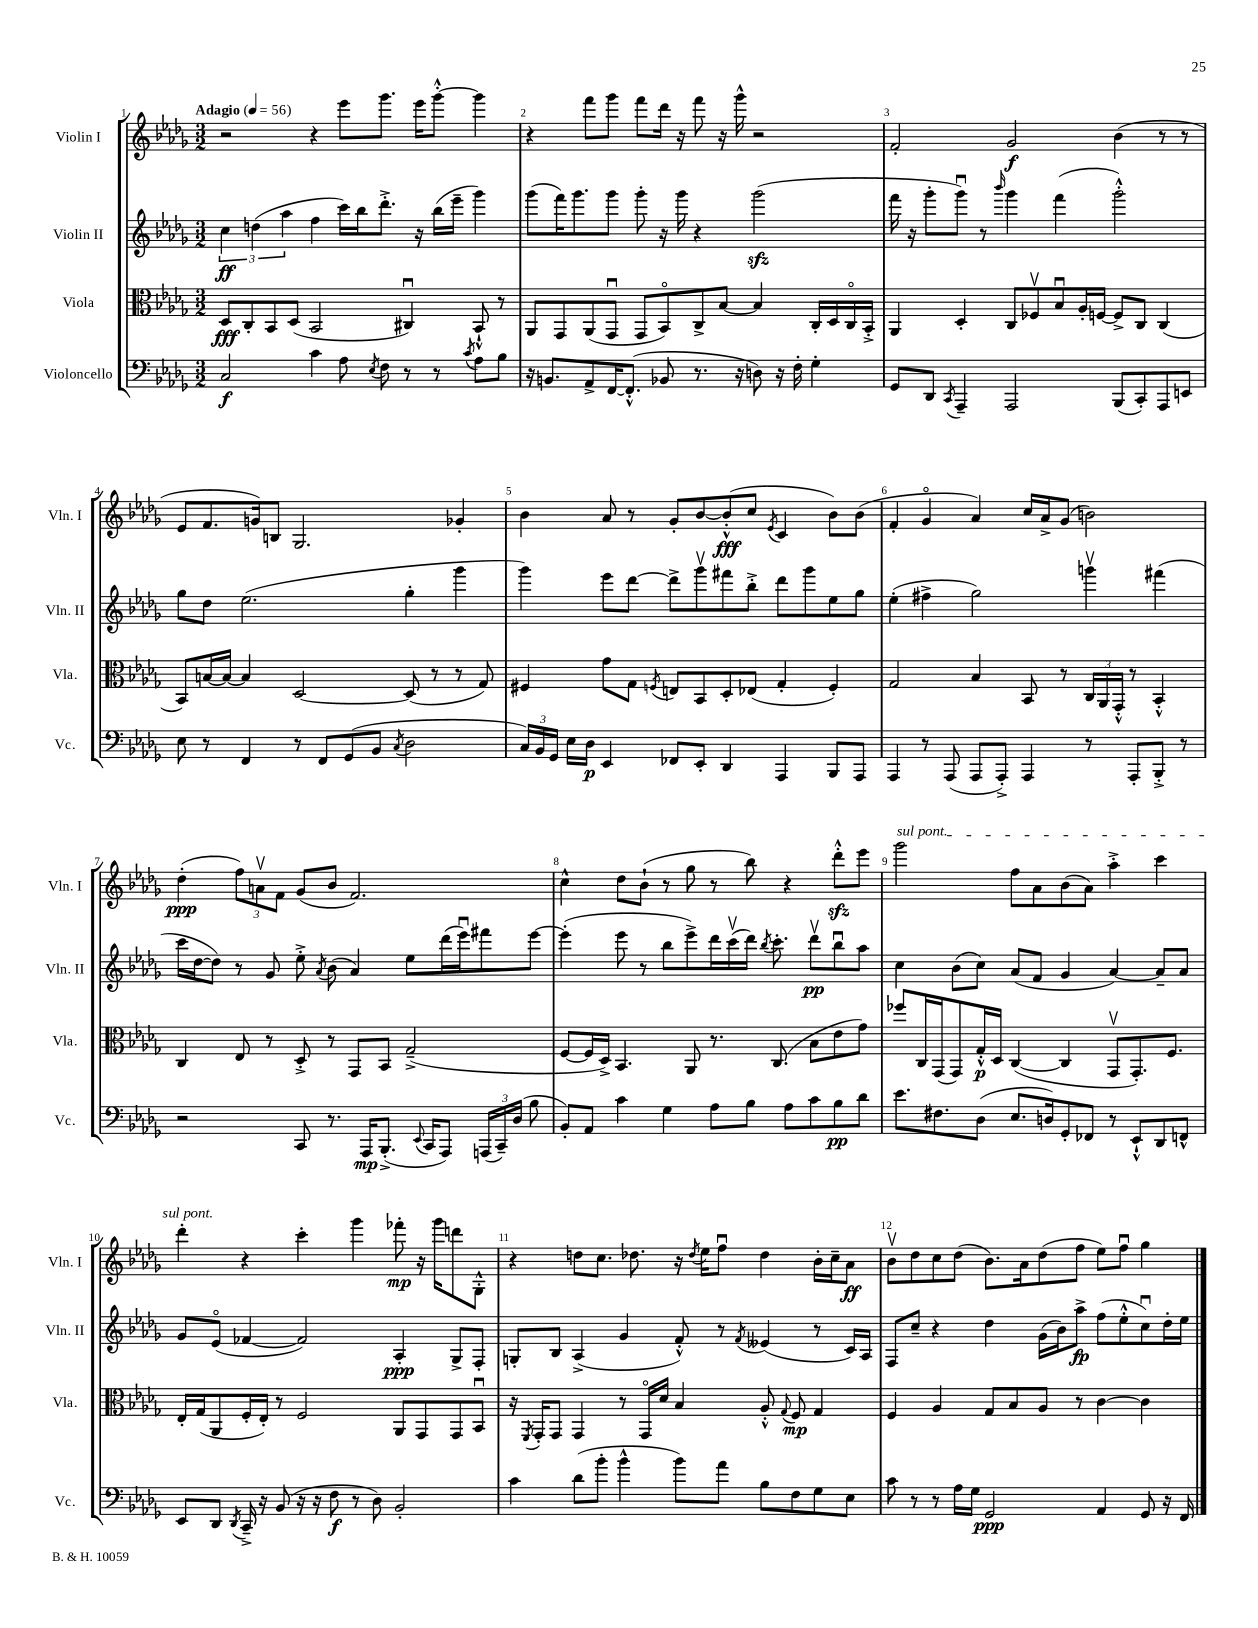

**kern	**dynam	**kern	**dynam	**kern	**dynam	**kern	**dynam
*part4	*part4	*part3	*part3	*part2	*part2	*part1	*part1
*staff4	*staff4	*staff3	*staff3	*staff2	*staff2	*staff1	*staff1
*I"Violoncello	*	*I"Viola	*	*I"Violin II	*	*I"Violin I	*
*I'Vc.	*	*I'Vla.	*	*I'Vln. II	*	*I'Vln. I	*
*clefF4	*	*clefC3	*	*clefG2	*	*clefG2	*
*k[b-e-a-d-g-]	*	*k[b-e-a-d-g-]	*	*k[b-e-a-d-g-]	*	*k[b-e-a-d-g-]	*
*M3/2	*	*M3/2	*	*M3/2	*	*M3/2	*
*MM56	*	*MM56	*	*MM56	*	*MM56	*
=1	=1	=1	=1	=1	=1	=1	=1
!	!	!	!	!	!	!LO:TX:a:B:t=Adagio	!
2C/	f	8D-/L	fff	6cc\	ff	2r	.
.	.	8C'/	.	.	.	.	.
.	.	.	.	(6ddn\	.	.	.
.	.	8BB-/	.	.	.	.	.
.	.	.	.	6aa-\	.	.	.
.	.	(8D-/J	.	.	.	.	.
4c\	.	2BB-/	.	4ff\	.	4r	.
8A-\	.	.	.	16ccc\LL)	.	8eee-\L	.
.	.	.	.	16bb-\J	.	.	.
8qE-/	.	.	.	.	.	.	.
8F\	.	.	.	8.ddd-'^\J	.	8.ggg-\J	.
8r	.	4C#Xu/)	.	.	.	.	.
.	.	.	.	16r	.	16eee-\KL	.
8r	.	.	.	(16bb-\LL	.	[8ggg-'^^\J	.
.	.	.	.	16eee-~\JJ	.	.	.
8qc/	.	.	.	.	.	.	.
8A-\L	.	8BB-`^^/	.	4ggg-\)	.	4ggg-\]	.
8B-\J	.	8r	.	.	.	.	.
=2	=2	=2	=2	=2	=2	=2	=2
16r	.	8AA-/L	.	(8ggg-\L	.	4r	.
8.BBn/L	.	.	.	.	.	.	.
.	.	8GG-/	.	16fff\K)	.	.	.
.	.	.	.	8.ggg-\	.	.	.
8AA-^/	.	(8AA-/	.	.	.	8fff\L	.
[16FF/K	.	8GG-u/J	.	8ggg-\J	.	8ggg-\J	.
(8.FF'^^/J]	.	.	.	.	.	.	.
.	.	8GG-/L	.	8ggg-'\	.	8fff\L	.
8BB-X/	.	8BB-/)	.	16r	.	16ddd-\Jk	.
.	.	.	.	16ggg-\	.	16r	.
8.r	.	8C^/	.	4r	.	8fff\	.
.	.	[8B-/J	.	.	.	16r	.
16r	.	.	.	.	.	16ggg-^^\	.
8Dn\)	.	4B-/]	.	(2ggg-zz\	.	2r	.
16r	.	.	.	.	.	.	.
16F'\	.	.	.	.	.	.	.
4G-'\	.	16C'/LL	.	.	.	.	.
.	.	16D-/	.	.	.	.	.
.	.	16C/	.	.	.	.	.
.	.	16BB-'^/JJ	.	.	.	.	.
=3	=3	=3	=3	=3	=3	=3	=3
8GG-/L	.	4AA-/	.	16fff\	.	2f'/	.
.	.	.	.	16r	.	.	.
8DD-/J	.	.	.	8ggg-'\L	.	.	.
8qCC/	.	.	.	.	.	.	.
4AAA-~/	.	4D-'/	.	8ggg-u\J)	.	.	.
.	.	.	.	8r	.	.	.
.	.	.	.	16qqbbb-/	.	.	.
2AAA-/	.	8C/L	.	4ggg-\	.	2g-/	f
.	.	8F-Xv/	.	.	.	.	.
.	.	8B-u/	.	(4fff\	.	.	.
.	.	16A-'/L	.	.	.	.	.
.	.	[16Fn/JJ	.	.	.	.	.
(8BBB-/L	.	8F^/L]	.	2ggg-'^^\)	.	(4b-\	.
8CC'/)	.	8C/J	.	.	.	.	.
8AAA-/	.	(4C/	.	.	.	8r	.
8EEn/J	.	.	.	.	.	8r	.
!!LO:LB:g=z
=4	=4	=4	=4	=4	=4	=4	=4
8E-\	.	8BB-/L)	.	8gg-\L	.	8e-/L	.
8r	.	[16Bn/L	.	8dd-\J	.	8.f/	.
.	.	16B/JJ_	.	.	.	.	.
4FF/	.	4B/]	.	(2.ee-\	.	.	.
.	.	.	.	.	.	16gn/k)	.
.	.	.	.	.	.	8Bn/J	.
8r	.	[2D-/	.	.	.	2.G-/	.
8FF/L	.	.	.	.	.	.	.
(8GG-/	.	.	.	.	.	.	.
8BB-/J	.	.	.	.	.	.	.
8qC/	.	.	.	.	.	.	.
2D-\	.	(8D-/]	.	4gg-'\	.	.	.
.	.	8r	.	.	.	.	.
.	.	8r	.	4ggg-\	.	4g-X'/	.
.	.	8G-/)	.	.	.	.	.
=5	=5	=5	=5	=5	=5	=5	=5
24C/LL)	.	4F#X/	.	4ggg-\)	.	4b-\	.
24BB-/	.	.	.	.	.	.	.
24GG-/JJ	.	.	.	.	.	.	.
16E-\LL	.	.	.	.	.	.	.
16D-\JJ	p	.	.	.	.	.	.
4EE-/	.	8g-\L	.	8eee-\L	.	8a-/	.
.	.	8G-\J	.	[8ddd-\J	.	8r	.
.	.	8qFn/	.	.	.	.	.
8FF-X/L	.	8En/L	.	8ddd-^\L]	.	8g-'/L	.
8EE-'/J	.	8BB-/	.	8ggg-v\	.	[8b-/	.
4DD-/	.	8D-'/	.	8fff#X\	.	(8b-'^^/]	fff
.	.	(8E-X/J	.	8bb-'^\J	.	8cc/J	.
.	.	.	.	.	.	8qe-/	.
4AAA-/	.	4G-'/	.	8ddd-\L	.	4c/	.
.	.	.	.	8ggg-\	.	.	.
8BBB-/L	.	4F'/)	.	8ee-\	.	8b-\L)	.
8AAA-/J	.	.	.	8gg-\J	.	(8b-\J	.
=6	=6	=6	=6	=6	=6	=6	=6
4AAA-/	.	2G-/	.	(4ee-'\	.	4f'/	.
8r	.	.	.	4ff#X^\	.	4g-/	.
(8AAA-/	.	.	.	.	.	.	.
8AAA-/L	.	4B-/	.	2gg-\)	.	4a-/)	.
8AAA-'^/J)	.	.	.	.	.	.	.
4AAA-/	.	8BB-/	.	.	.	16cc/LL	.
.	.	.	.	.	.	16a-^/J	.
.	.	8r	.	.	.	(8g-/J	.
8r	.	24C/LL	.	4gggnv\	.	2bn\)	.
.	.	24AA-/	.	.	.	.	.
.	.	24GG-'^^/JJ	.	.	.	.	.
8AAA-'/L	.	8r	.	.	.	.	.
8BBB-'^/J	.	4BB-'^^/	.	(4fff#X\	.	.	.
8r	.	.	.	.	.	.	.
!!LO:LB:g=z
=7	=7	=7	=7	=7	=7	=7	=7
2r	.	4C/	.	16ccc\LL	.	(4dd-'\	ppp
.	.	.	.	[16dd-\J	.	.	.
.	.	.	.	8dd-\J])	.	.	.
.	.	8E-/	.	8r	.	12ff\L)	.
.	.	.	.	.	.	12anv\	.
.	.	8r	.	8g-/	.	.	.
.	.	.	.	.	.	12f\J	.
8CC/	.	8D-'^/	.	8ee-'^\	.	(8g-/L	.
.	.	.	.	8qa-/	.	.	.
8.r	.	8r	.	(8b-\	.	8b-/J	.
.	.	8GG-/L	.	4a-/)	.	2.f/)	.
16AAA-/KL	mp	.	.	.	.	.	.
(8.BBB-'^/J	.	8BB-/J	.	.	.	.	.
.	.	(2G-~^/	.	8ee-\L	.	.	.
8qqEE-/	.	.	.	.	.	.	.
16CC/KL	.	.	.	.	.	.	.
8AAA-/J)	.	.	.	(16ddd-\L	.	.	.
.	.	.	.	16eee-u\J)	.	.	.
(24AAAn/LL	.	.	.	8fff#X\	.	.	.
24CC~/)	.	.	.	.	.	.	.
(24D-/JJ	.	.	.	.	.	.	.
8B-\	.	.	.	[8eee-\J	.	.	.
=8	=8	=8	=8	=8	=8	=8	=8
8BB-'/L)	.	[8F/L	.	(4eee-'\]	.	4cc^^\	.
8AA-/J	.	16F/L]	.	.	.	.	.
.	.	16D-^/JJ)	.	.	.	.	.
4c\	.	4.BB-/	.	8eee-\	.	8dd-\L	.
.	.	.	.	8r	.	(8b-`\J	.
4G-\	.	.	.	8bb-\L	.	8r	.
.	.	8AA-/	.	8eee-^\)	.	8gg-\	.
8A-\L	.	8.r	.	16ddd-\L	.	8r	.
.	.	.	.	(16cccv\	.	.	.
8B-\J	.	.	.	16ddd-\JJ)	.	8bb-\)	.
.	.	.	.	8qbb-/	.	.	.
.	.	(8.C/	.	8.ccc'\	.	.	.
8A-\L	.	.	.	.	.	4r	.
8c\	.	8B-\L	.	8ddd-v\L	pp	.	.
8B-\	pp	8e-\	.	8bb-u\	.	8ddd-zz'^^\L	.
8d-\J	.	8g-\J)	.	8aa-\J	.	8eee-\J	.
=9	=9	=9	=9	=9	=9	=9	=9
!	!	!	!	!	!	!LO:TX:a:i:t=sul pont.	!
8.e-\L	.	8ff-X/L	.	4cc\	.	2ggg-\	.
.	.	16C/L	.	.	.	.	.
8.F#X\	.	(16GG-/J	.	.	.	.	.
.	.	8GG-/)	.	(8b-\L	.	.	.
(8D-\J	.	16G-'^^/L	p	8cc\J)	.	.	.
.	.	16D-/JJ	.	.	.	.	.
8.E-/L	.	([4C/	.	(8a-/L	.	8ff\L	.
.	.	.	.	8f/J	.	8a-\	.
16Dn/k)	.	.	.	.	.	.	.
8GG-'/	.	4C/]	.	4g-/	.	(8b-\	.
8FF-X/J	.	.	.	.	.	8a-\J)	.
8r	.	8GG-v/L	.	[4a-/)	.	4aa-'^\	.
8EE-`^^/L	.	8.GG-'/)	.	.	.	.	.
8DD-/	.	.	.	8a-~/L]	.	4ccc\	.
.	.	8.F/J	.	.	.	.	.
8FFn^^/J	.	.	.	8a-/J	.	.	.
!!LO:LB:g=z
=10	=10	=10	=10	=10	=10	=10	=10
8EE-/L	.	16E-'/LL	.	8g-/L	.	4ddd-'\	.
.	.	(16G-/J	.	.	.	.	.
8DD-/J	.	8AA-/	.	(8e-/J	.	.	.
8qDD-/	.	.	.	.	.	.	.
16CC~^/	.	16F'/L	.	[4f-X/	.	4r	.
16r	.	16E-'/JJ)	.	.	.	.	.
(8BB-/	.	8r	.	.	.	.	.
16r	.	2F/	.	2f-/])	.	4ccc'\	.
16r	.	.	.	.	.	.	.
8F\	f	.	.	.	.	.	.
8r	.	.	.	.	.	4ggg-\	.
8D-\)	.	.	.	.	.	.	.
2BB-'/	.	8AA-/L	.	4A-'/	ppp	8fff-X'\	mp
.	.	8GG-/	.	.	.	16r	.
.	.	.	.	.	.	16ggg-\KL	.
.	.	8GG-/	.	8G-^/L	.	8dddn\	.
.	.	8BB-u/J	.	8F'/J	.	8G-'^^\J	.
=11	=11	=11	=11	=11	=11	=11	=11
4c\	.	16r	.	8Gn'/L	.	4r	.
.	.	8qFF/	.	.	.	.	.
.	.	16GG-'/KL	.	.	.	.	.
.	.	8GG-/J	.	8B-/J	.	.	.
(8d-\L	.	4GG-/	.	(4A-^/	.	8ddn\L	.
8b-'\J	.	.	.	.	.	8.cc\J	.
4b-^^\	.	8r	.	4g-/	.	.	.
.	.	.	.	.	.	8.dd-X\	.
.	.	16GG-/LL	.	.	.	.	.
.	.	16d-/JJ	.	.	.	.	.
8b-\L)	.	4B-/	.	8f'^^/)	.	16r	.
.	.	.	.	.	.	8qdd-/	.
.	.	.	.	.	.	16ee-\KL	.
8a-\J	.	.	.	8r	.	8ffu\J	.
.	.	.	.	8qf/	.	.	.
8B-\L	.	8A-'^^/	.	(4e--X/	.	4dd-\	.
.	.	8qqG-/	.	.	.	.	.
8F\	.	8F/	mp	.	.	.	.
8G-\	.	4G-/	.	8r	.	16b-'\LL	.
.	.	.	.	.	.	16cc~\J	.
8E-\J	.	.	.	16c/LL)	.	8a-\J	ff
.	.	.	.	16A-/JJ	.	.	.
=12	=12	=12	=12	=12	=12	=12	=12
8c\	.	4F/	.	8F/L	.	8b-v\L	.
8r	.	.	.	8cc~/J	.	8dd-\	.
8r	.	4A-/	.	4r	.	8cc\	.
16A-\LL	.	.	.	.	.	(8dd-\J	.
16G-\JJ	.	.	.	.	.	.	.
2GG-/	ppp	8G-/L	.	4dd-\	.	8.b-\L)	.
.	.	8B-/	.	.	.	.	.
.	.	.	.	.	.	16a-\k	.
.	.	8A-/J	.	(16g-\LL	.	(8dd-\	.
.	.	.	.	16b-\J)	.	.	.
.	.	8r	.	8aa-^\J	fp	8ff\J	.
4AA-/	.	[4c\	.	(8ff\L	.	8ee-\L)	.
.	.	.	.	8ee-'^^\	.	8ffu\J	.
8GG-/	.	4c\]	.	8ccu\)	.	4gg-\	.
16r	.	.	.	16dd-'\L	.	.	.
16FF/	.	.	.	16ee-\JJ	.	.	.
==	==	==	==	==	==	==	==
*-	*-	*-	*-	*-	*-	*-	*-
